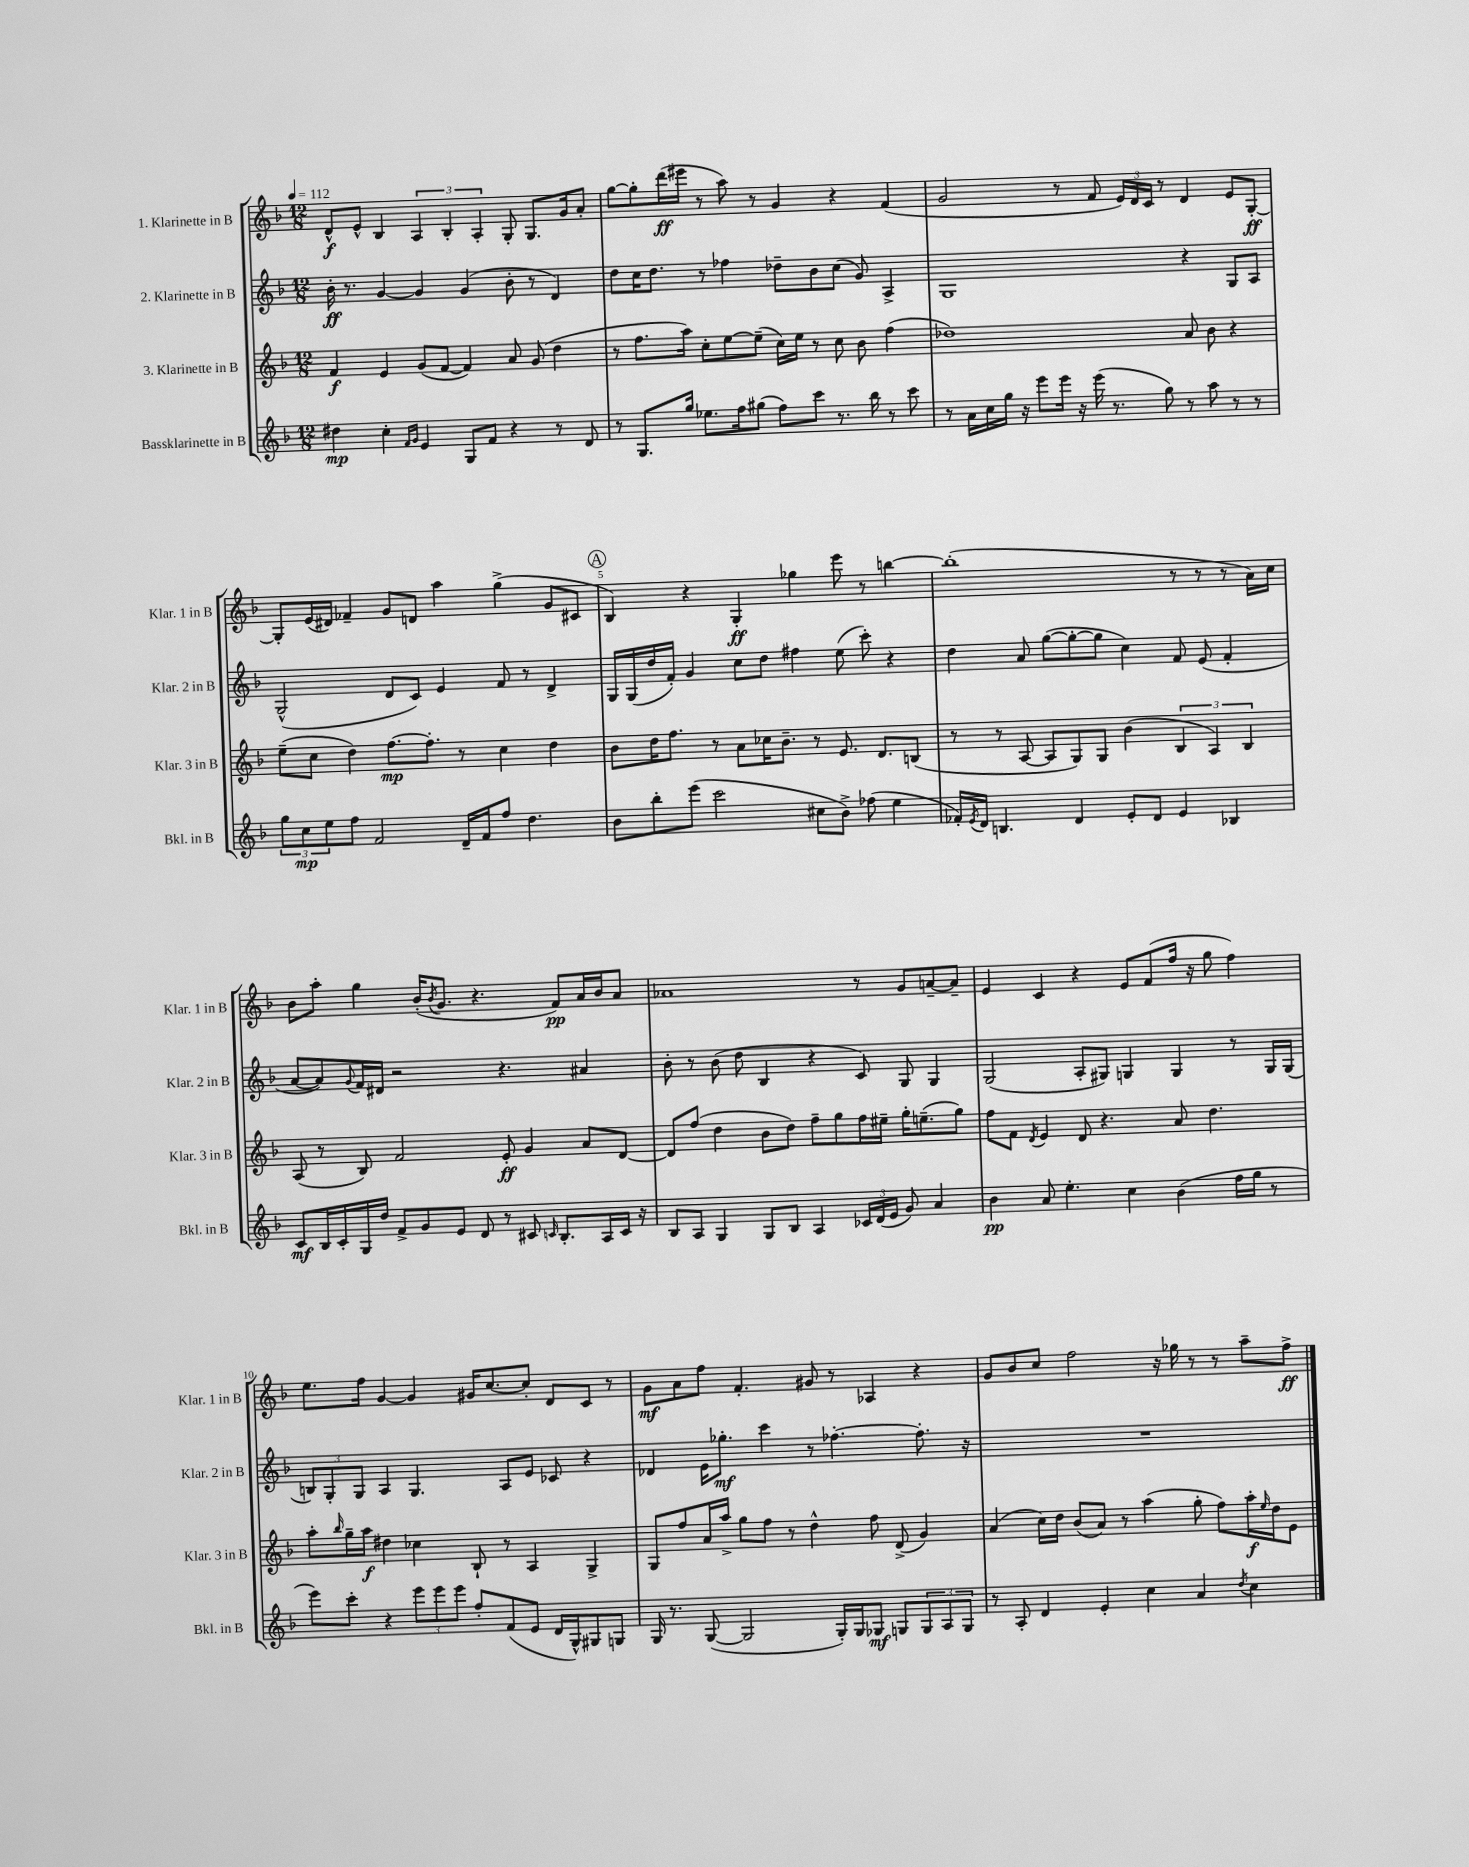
<<
\new StaffGroup <<
\new Staff = "s0" \with { instrumentName = "1. Klarinette in B" shortInstrumentName = "Klar. 1 in B" } {
    \clef treble \key f \major \numericTimeSignature \time 12/8 \tempo 4 = 112
    d'8-^\f e'8-^ bes4 \tuplet 3/2 { a4 bes4-. a4-. } g8-. g8. g'16 a'8-. |
    g''8~ g''8-. d'''16\ff( eis'''16 r8 a''8) r8 g'4 r4 f'4( |
    g'2 r8 f'8 \tuplet 3/2 { e'16) d'16 c'16 } r8 d'4 e'8 g8~-.\ff |
    g8-. e'16( dis'16) fes'4-- g'8 d'8 a''4 g''4->( g'8 cis'8 |
    \mark \markup { \circle "A" } bes4) r4 g4-.\ff ges''4 e'''8 r8 b''4~ |
    b''1-.( r8 r8 r8 a'16) c''16 |
    bes'8 a''8-. g''4 bes'16-.( \acciaccatura { bes'8 } g'8. r4. f'8\pp) a'16 bes'16 a'8 |
    aes'1 r8 g'8 a'8~-- a'8-- |
    e'4 c'4 r4 e'8 f'8( f''16 r16 g''8 f''4) |
    e''8. f''16 g'4~ g'4 gis'16 c''8.~ c''8-. d'8 c'8 r8 |
    g'8\mf a'8 f''8 f'4.-. gis'8 r8 aes4 r4 |
    g'8 bes'8 c''8 f''2 r16 ges''16 r8 r8 a''8-- f''8->\ff \bar "|." |
}
\new Staff = "s1" \with { instrumentName = "2. Klarinette in B" shortInstrumentName = "Klar. 2 in B" } {
    \clef treble \key f \major \numericTimeSignature \time 12/8
    bes'16-.\ff r8. g'4~ g'4 g'4( bes'8-. r8 d'4) |
    d''8 c''16 d''8. r8 fes''4 des''8-- bes'8 c''8( g'8) a4-> |
    g1 r4 g8 a8 |
    g2-^( d'8 c'8) e'4 f'8 r8 d'4-> |
    \mark \markup { \circle "A" } g16 g16( d''16 f'16-.) g'4 c''8 d''8 fis''4 e''8( c'''8-.) r4 |
    d''4 a'8 g''8~( g''8~-. g''8 c''4) f'8 e'8( f'4-. |
    a'8~ a'8) \appoggiatura { g'8 } f'16 dis'16 r2 r4. ais'4 |
    bes'8-. r8 bes'8( d''8 bes4 r4 c'8) g8 g4 |
    g2( a8-. gis8) g4 g4 r8 g16 g16( |
    \tuplet 3/2 { b8) g8-. g8 } a4 g4. a8 e'8 ces'8 r4 |
    des'4 e'16 ges''8.-.\mf c'''4 r8 fes''4.~-. fes''8.-. r16 |
    R1. \bar "|." |
}
\new Staff = "s2" \with { instrumentName = "3. Klarinette in B" shortInstrumentName = "Klar. 3 in B" } {
    \clef treble \key f \major \numericTimeSignature \time 12/8
    f'4\f e'4 g'8( f'8~ f'4) a'8 g'8( d''4 |
    r8 f''8. a''16) c''8-. e''8~ e''8--( c''16) e''16 r8 c''8 bes'8 f''4( |
    des''1) a'8 bes'8 r4 |
    e''8--( c''8 d''4) f''8.~\mp f''8.-. r8 c''4 d''4 |
    \mark \markup { \circle "A" } bes'8 d''16 f''8. r8 a'8 ces''16 bes'8.-- r8 e'8. d'8. b8( |
    r8 r8 a8~ a8 g8) g8 bes'4( \tuplet 3/2 { bes4 a4) bes4 } |
    a8( r8 bes8) f'2 e'8-.\ff g'4 a'8 d'8~ |
    d'8 f''8( d''4 bes'8 d''8) f''8-- g''8 f''16 eis''16-- g''16-. e''8.--( g''8) |
    f''8 f'8 \acciaccatura { d'8 } e'4 d'8 r4. a'8 d''4. |
    a''8-. \grace { bes''16 } g''16-- a''16\f dis''4 ces''4 bes8-! r8 a4 g4-> |
    g8 f''8 a'16 a''16-> g''8 f''8 r8 d''4-^ f''8 d'8->( g'4) |
    a'4( c''16) d''16 bes'8( a'8) r8 a''4( g''8-. f''8) a''16-.\f \grace { e''16 } d''16 e'8 \bar "|." |
}
\new Staff = "s3" \with { instrumentName = "Bassklarinette in B" shortInstrumentName = "Bkl. in B" } {
    \clef treble \key f \major \numericTimeSignature \time 12/8
    dis''4\mp c''4-. \grace { f'16 g'16 } e'4 g8 f'8 r4 r8 d'8 |
    r8 g8. g''16 ees''8. f''16 gis''8( f''8) c'''8 r8. bes''16 r8 c'''8 |
    r8 a'16 c''16 g''16 r16 e'''8 e'''16 r16 e'''16( r8. g''8) r8 a''8 r8 r8 |
    \tuplet 3/2 { g''8 c''8\mp e''8 } f''8 f'2 d'16-- f'16 f''8 d''4. |
    \mark \markup { \circle "A" } bes'8 bes''8-. e'''8( c'''2 cis''8 bes'8->) fes''8( e''4 |
    fes'16-.) \acciaccatura { e'8 } d'16 b4. d'4 e'8-. d'8 e'4 bes4 |
    c'8\mf bes16 c'16-. g16 d''16 f'8-> g'8 e'8 d'8 r8 cis'8 \grace { c'16 } bes8.-. a16 c'16 r16 |
    bes8 a8 g4 g8 bes8 a4 \tuplet 3/2 { ces'16 d'16( e'16 } g'8) a'4 |
    bes'4\pp a'8 e''4.-. c''4 bes'4( f''16 g''16 r8 |
    e'''8) c'''8-. r4 \tuplet 3/2 { e'''8 e'''8 e'''8 } f''8-. f'8( e'8 d'16 g16-^) gis8 g8 |
    g16 r8. g8~( g2 g16-.) g16 ges8\mf g8 \tuplet 3/2 { g8 a8 g8 } |
    r8 a8-. d'4 e'4-. c''4 a'4 \acciaccatura { d''8 } c''4 \bar "|." |
}
>>
>>
\layout { \context { \Score \override BarNumber.break-visibility = ##(#f #t #t) barNumberVisibility = #(every-nth-bar-number-visible 5) } }
